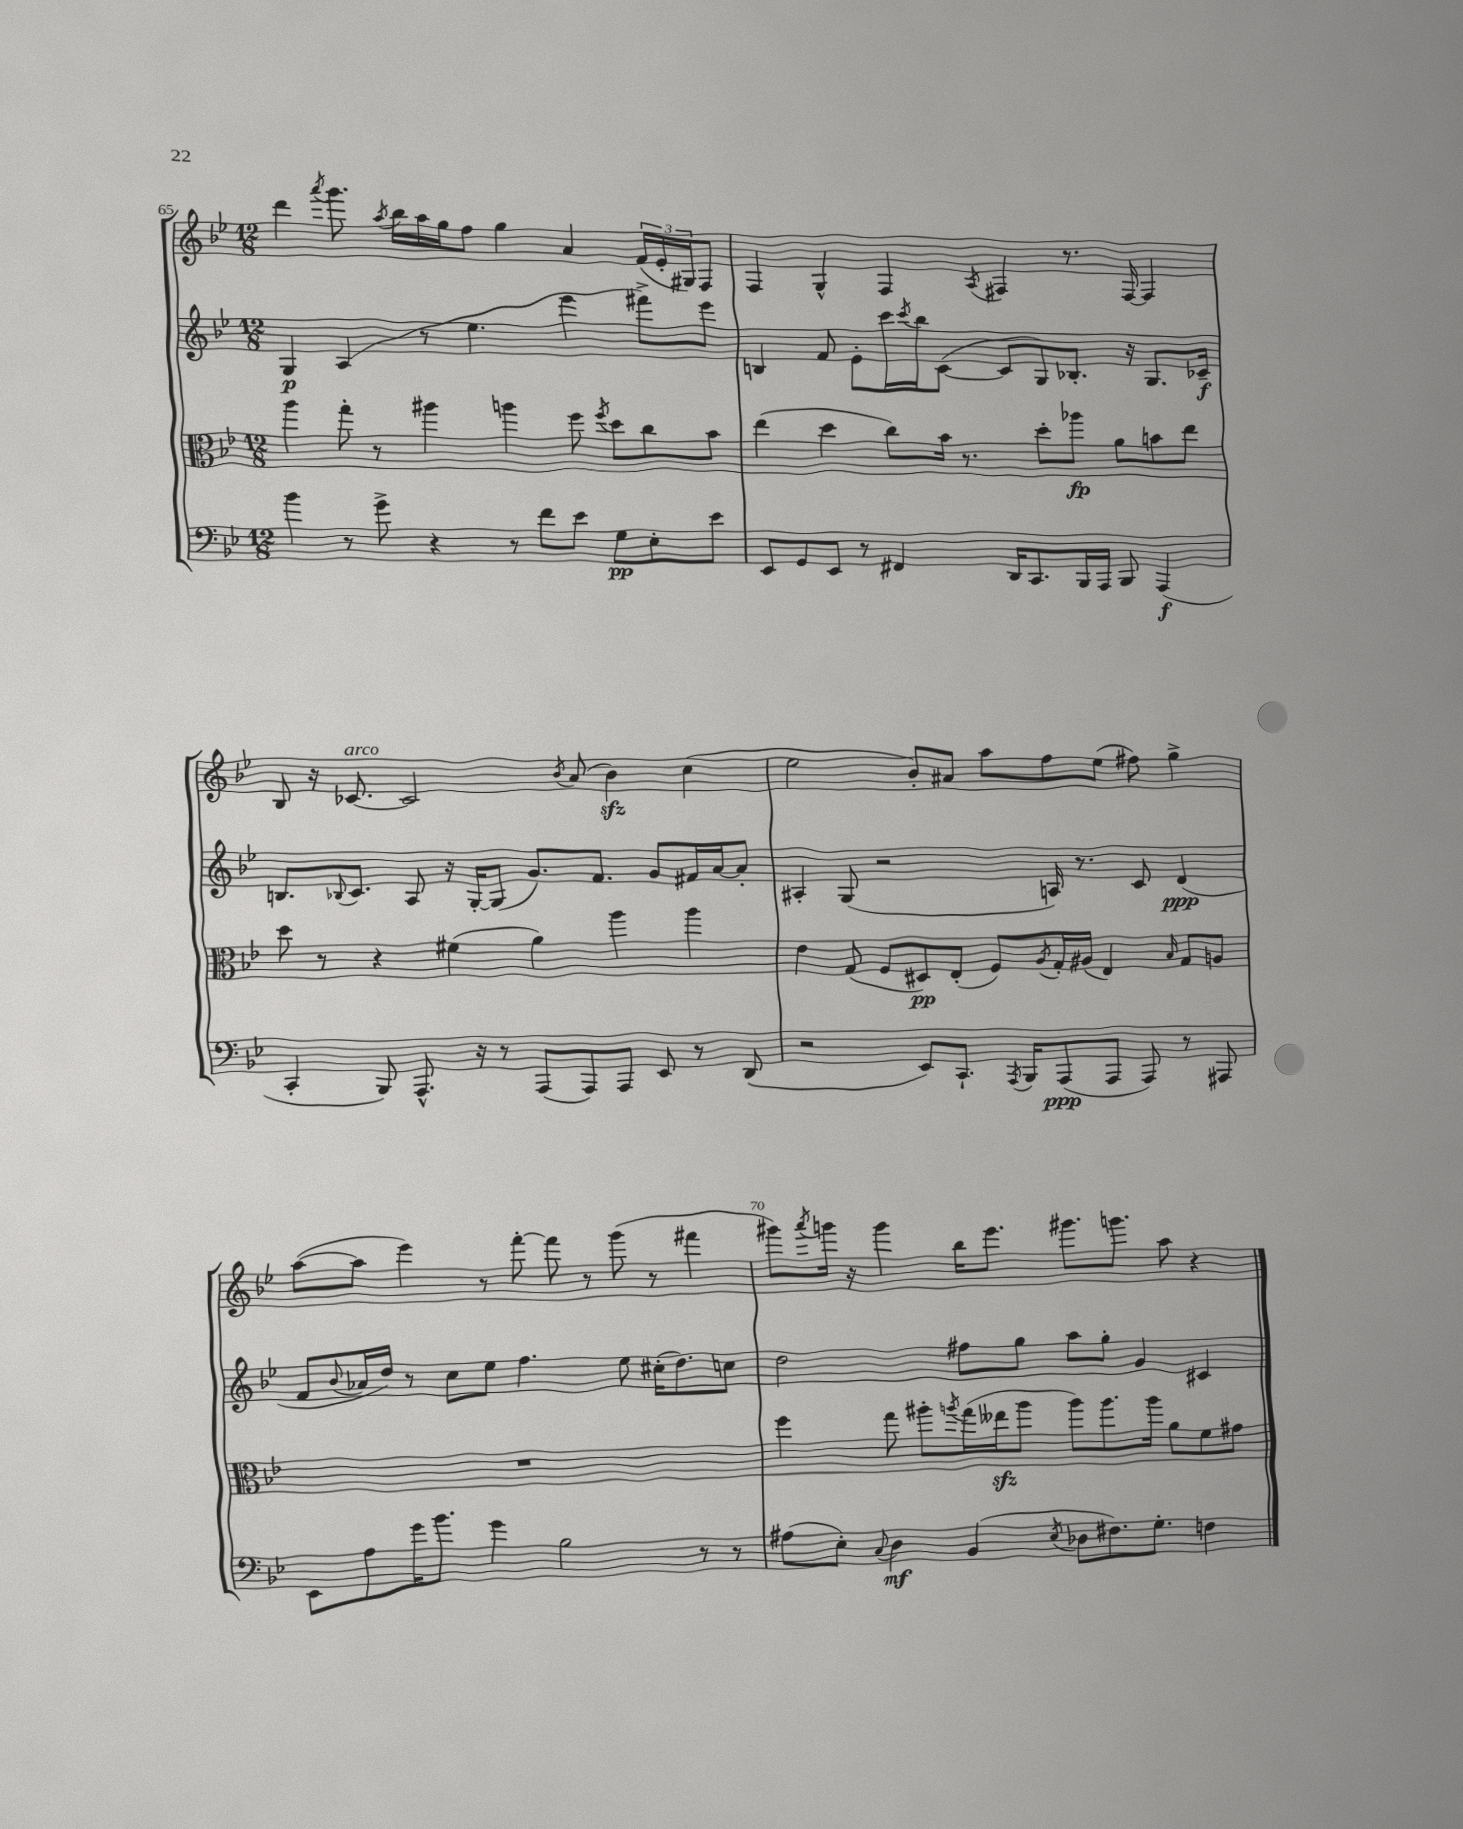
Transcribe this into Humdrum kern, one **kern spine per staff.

**kern	**kern	**kern	**kern
*staff4	*staff3	*staff2	*staff1
*clefF4	*clefC3	*clefG2	*clefG2
*k[b-e-]	*k[b-e-]	*k[b-e-]	*k[b-e-]
*M12/8	*M12/8	*M12/8	*M12/8
4b-	4aa	4G	4ddd
.	.	.	8qaaa
8r	8gg'	(4A	8.ggg
8g^	8r	.	.
.	.	.	8qaa
.	.	.	16bb-
4r	4aa#	8r	16aa
.	.	.	16gg
.	.	4.ee-	8ff
8r	4aa	.	4gg
8f	.	.	.
8e-	8ff	4eee-	4a
.	8qff	.	.
8G	8dd	.	.
8E-'	8cc	8fff#^)	(24f
.	.	.	24e-'
.	.	.	24G#)
8e-	8b-	8eee-	8F
=	=	=	=
8EE-	(4ee-	4B	4F
8GG	.	.	.
8EE-	4dd	8f	4G^^
8r	.	8e-'	.
4FF#	8cc)	16ccc	4F
.	.	8qccc	.
.	.	16bb-	.
.	16b-	([8c	.
.	8.r	.	.
.	.	.	8qA
16DD	.	8c]	4F#
8.CC	.	.	.
.	8dd'	8G)	.
16BBB-	8aa-	8.B-'	8.r
16AAA	.	.	.
8BBB-	8a	.	.
.	.	16r	[16F#
(4AAA	8b	8.G	4F#]
.	8ee-	.	.
.	.	16c-~	.
=	=	=	=
4CC'	8dd	8.B	8B-
.	8r	.	16r
.	.	8qqB-	.
.	.	8.c	[8.c-
8BBB-)	4r	.	.
8.AAA^^	.	8A	2c-]
.	(4f#	16r	.
16r	.	[16G'	.
8r	.	(8G]	.
(8AAA	4a)	8.g)	.
.	.	.	8qb-
8AAA)	.	.	(8a
.	.	8.f	.
8AAA	4aa	.	4b-)
8EE-	.	8g	.
8r	4aa	16f#	(4cc
.	.	[16a	.
(8DD	.	8a']	.
=	=	=	=
2r	4e-	4A#'	2ee-
.	(8G	(8G	.
.	8F	2r	.
8EE-)	8D#)	.	8b-')
8.CC`	(8E-'	.	8a#
.	8F)	.	8aa
8qAAA	.	.	.
16BBB-	.	.	.
.	8qA	.	.
(8AAA	16G'	16A)	8ff
.	(16A#	8.r	.
8AAA	4E-)	.	(8ee-
8AAA)	.	8c	8ff#)
.	16qqB-	.	.
8r	8G	(4d	4gg^
8AAA#	8A	.	.
=	=	=	=
8EE-	1.r	8f	([8aa
.	.	8qqb-	.
8A	.	16a-	8aa]
.	.	16dd)	.
16g	.	8r	4eee-)
8.b-	.	.	.
.	.	8cc	.
4g	.	8ee-	8r
.	.	4.ff	[8fff'
2B-	.	.	8fff]
.	.	.	8r
.	.	8ee-	(8ggg
.	.	(16cc#'	8r
.	.	8.dd)	.
8r	.	.	4fff#
8r	.	8cc	.
=	=	=	=
(8A#	4ff	2dd	8ggg#)
.	.	.	8qaaa
8E-')	.	.	16ggg
.	.	.	16r
8qqC	.	.	.
4D	8gg	.	4ggg
.	8aa#'	.	.
.	8qaa	.	.
(4BB-	(16gg	8ff#	16bb-
.	16ee--	.	8.eee-
.	8aa	8gg	.
8qE-	.	.	.
8D-	8aa)	8aa	8.ggg#
8.F#)	8.aa	8gg'	.
.	.	.	8.ggg
.	.	4g	.
8.G'	16aa	.	.
.	8a	.	8aa
4F	8f	4c#	4r
.	8g#	.	.
==	==	==	==
*-	*-	*-	*-
